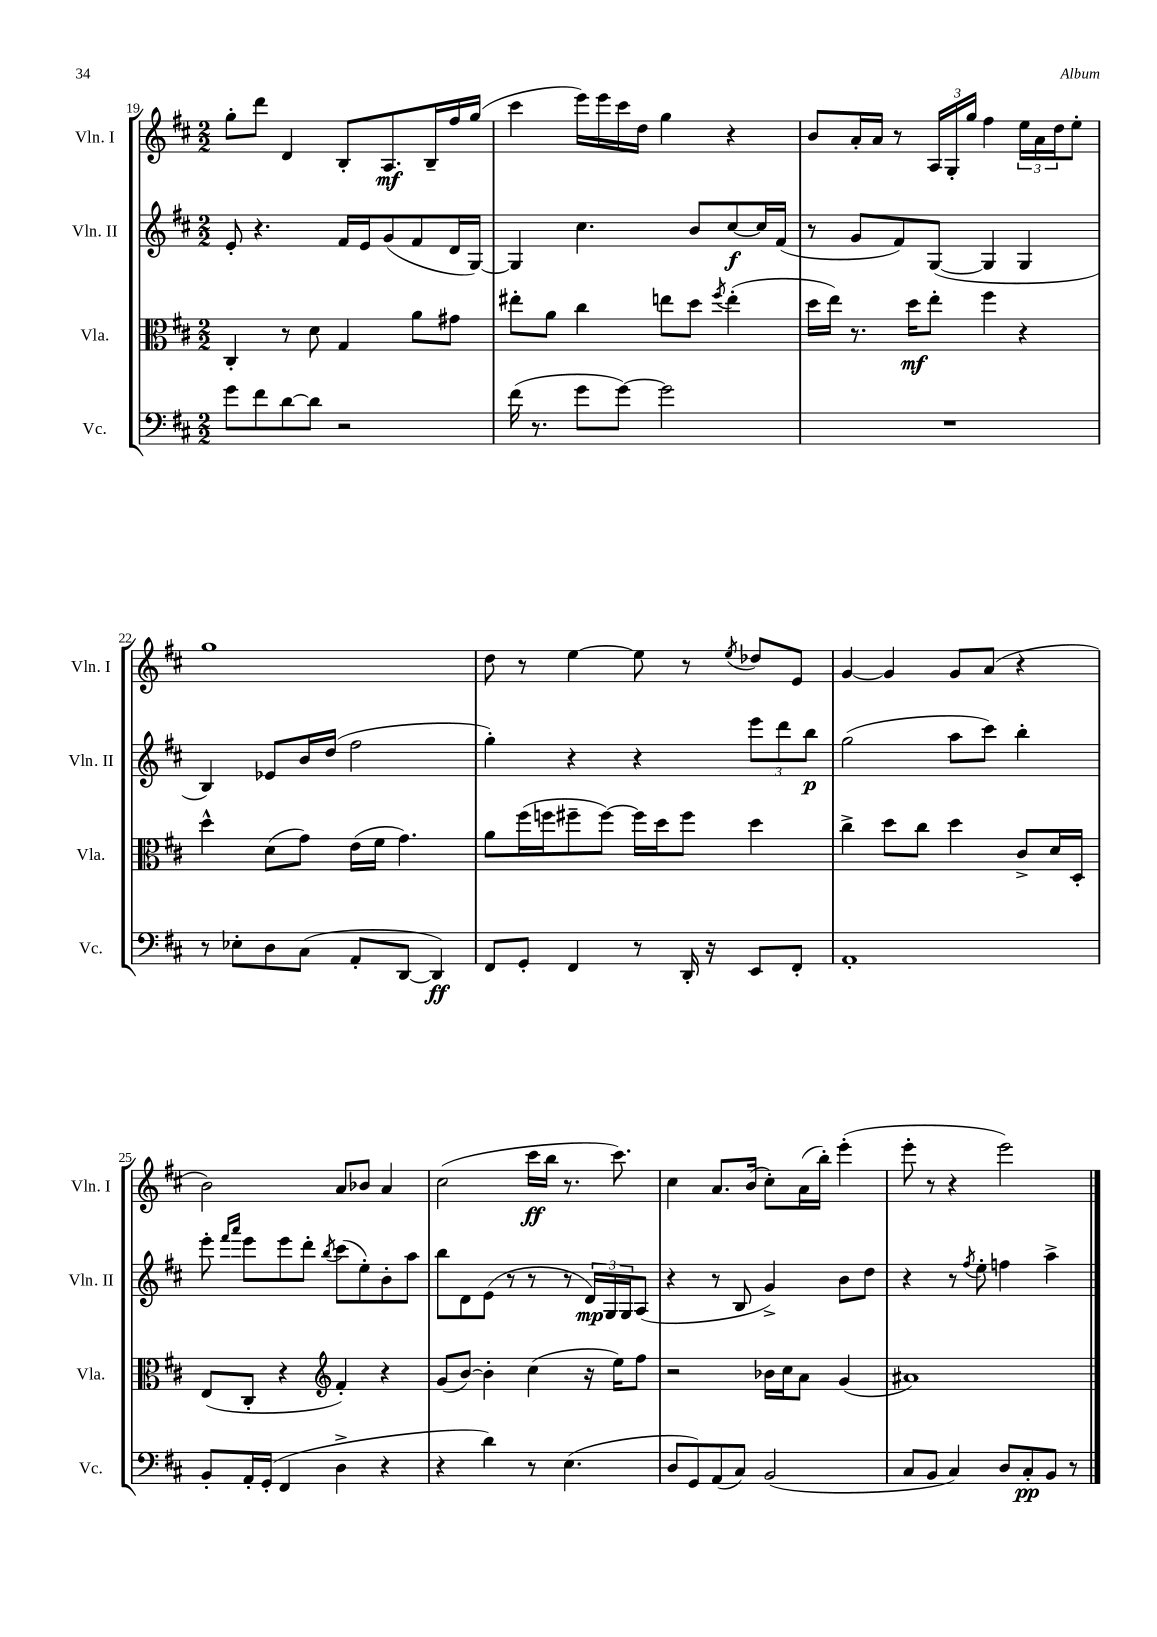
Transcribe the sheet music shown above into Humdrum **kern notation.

**kern	**kern	**kern	**kern
*staff4	*staff3	*staff2	*staff1
*clefF4	*clefC3	*clefG2	*clefG2
*k[f#c#]	*k[f#c#]	*k[f#c#]	*k[f#c#]
*M2/2	*M2/2	*M2/2	*M2/2
8g\L	4C#'/	8e'/	8gg'\L
8f#\	.	4.r	8ddd\J
[8d\	8r	.	4d/
8d\]J	8d\	.	.
2r	4G/	16f#/LL	8B'/L
.	.	16e/J	.
.	.	(8g/	8.A/
.	8a\L	8f#/	.
.	.	.	16B~/L
.	8g#\J	16d/L	16ff#/
.	.	[16G/JJ)	(16gg/JJ
=	=	=	=
(16f#\	8ee#'\L	4G/]	4ccc#\
8.r	.	.	.
.	8a\J	.	.
8g\L	4cc#\	4.cc#\	16eee\LL)
.	.	.	16eee\
[8g\J)	.	.	16ccc#\
.	.	.	16dd\JJ
2g\]	8ee\L	.	4gg\
.	8dd\J	8b/L	.
.	8qff#/	.	.
.	(4ee'\	[8cc#/	4r
.	.	16cc#/]L	.
.	.	(16f#/JJ	.
=	=	=	=
1r	16dd\LL	8r	8b/L
.	16ee\JJ)	.	.
.	8.r	8g/L	16a'/L
.	.	.	16a/JJ
.	.	8f#/)	8r
.	16dd\LK	.	.
.	8ee'\J	([8G/J	24A/LL
.	.	.	24G'/
.	.	.	24gg/JJ
.	4ff#\	4G/]	4ff#\
.	4r	4G/	24ee\LL
.	.	.	24a\
.	.	.	24dd\J
.	.	.	8ee'\J
=	=	=	=
8r	4dd^^\	4B/)	1gg
8E-'\L	.	.	.
8D\	(8d\L	8e-/L	.
(8C#\J	8g\J)	16b/L	.
.	.	(16dd/JJ	.
8AA'/L	(16e\LL	2ff#\	.
.	16f#\JJ	.	.
[8DD/J	4.g\)	.	.
4DD/])	.	.	.
=	=	=	=
8FF#/L	8a\L	4gg'\)	8dd\
8GG'/J	(16ff#\L	.	8r
.	16ff\J	.	.
4FF#/	8ff#~\	4r	[4ee\
.	[8ff#\J)	.	.
8r	16ff#\]LL	4r	8ee\]
.	16dd\J	.	.
16DD'/	8ff#\J	.	8r
16r	.	.	.
.	.	.	8qee/
8EE/L	4dd\	12eee\L	8dd-/L
.	.	12ddd\	.
8FF#'/J	.	.	8e/J
.	.	12bb\J	.
=	=	=	=
1AA'	4cc#^\	(2gg\	[4g/
.	8dd\L	.	4g/]
.	8cc#\J	.	.
.	4dd\	8aa\L	8g/L
.	.	8ccc#\J)	(8a/J
.	8c#^/L	4bb'\	4r
.	16d/L	.	.
.	16D'/JJ	.	.
=	=	=	=
8BB'/L	(8E/L	8eee'\	2b\)
.	.	16qqfff#/LL	.
.	.	16qqaaa/JJ	.
16AA'/L	8C#'/J	8eee\L	.
(16GG'/JJ	.	.	.
4FF#/	4r	8eee\	.
.	.	8ddd'\J	.
*	*clefG2	*	*
.	.	8qbb/	.
4D^\	4f#'/)	(8ccc#\L	8a/L
.	.	8ee'\)	8b-/J
4r	4r	8b'\	4a/
.	.	8aa\J	.
=	=	=	=
4r	(8g/L	8bb\L	(2cc#\
.	[8b/J)	8d\	.
4d\)	4b'\]	(8e\J	.
.	.	8r	.
8r	(4cc#\	8r	16ccc#\LL
.	.	.	16bb\JJ
(4.E\	.	8r	8.r
.	16r	24d/LL)	.
.	.	24G/	.
.	16ee\LK)	.	8.ccc#\)
.	.	24G/J	.
.	8ff#\J	(8A/J	.
=	=	=	=
8D/L	2r	4r	4cc#\
8GG/)	.	.	.
(8AA/	.	8r	8.a/L
8C#/J)	.	8B/	.
.	.	.	(16b/Jk
(2BB/	16b-\LL	4g^/)	8cc#'\L)
.	16cc#\J	.	.
.	8a\J	.	(16a\L
.	.	.	16bb'\JJ)
.	(4g/	8b\L	(4eee'\
.	.	8dd\J	.
=	=	=	=
8C#/L	1a#)	4r	8eee'\
8BB/J	.	.	8r
4C#/)	.	8r	4r
.	.	8qff#/	.
.	.	8ee'\	.
8D/L	.	4ff\	2eee\)
8C#'/	.	.	.
8BB/J	.	4aa^\	.
8r	.	.	.
==	==	==	==
*-	*-	*-	*-
